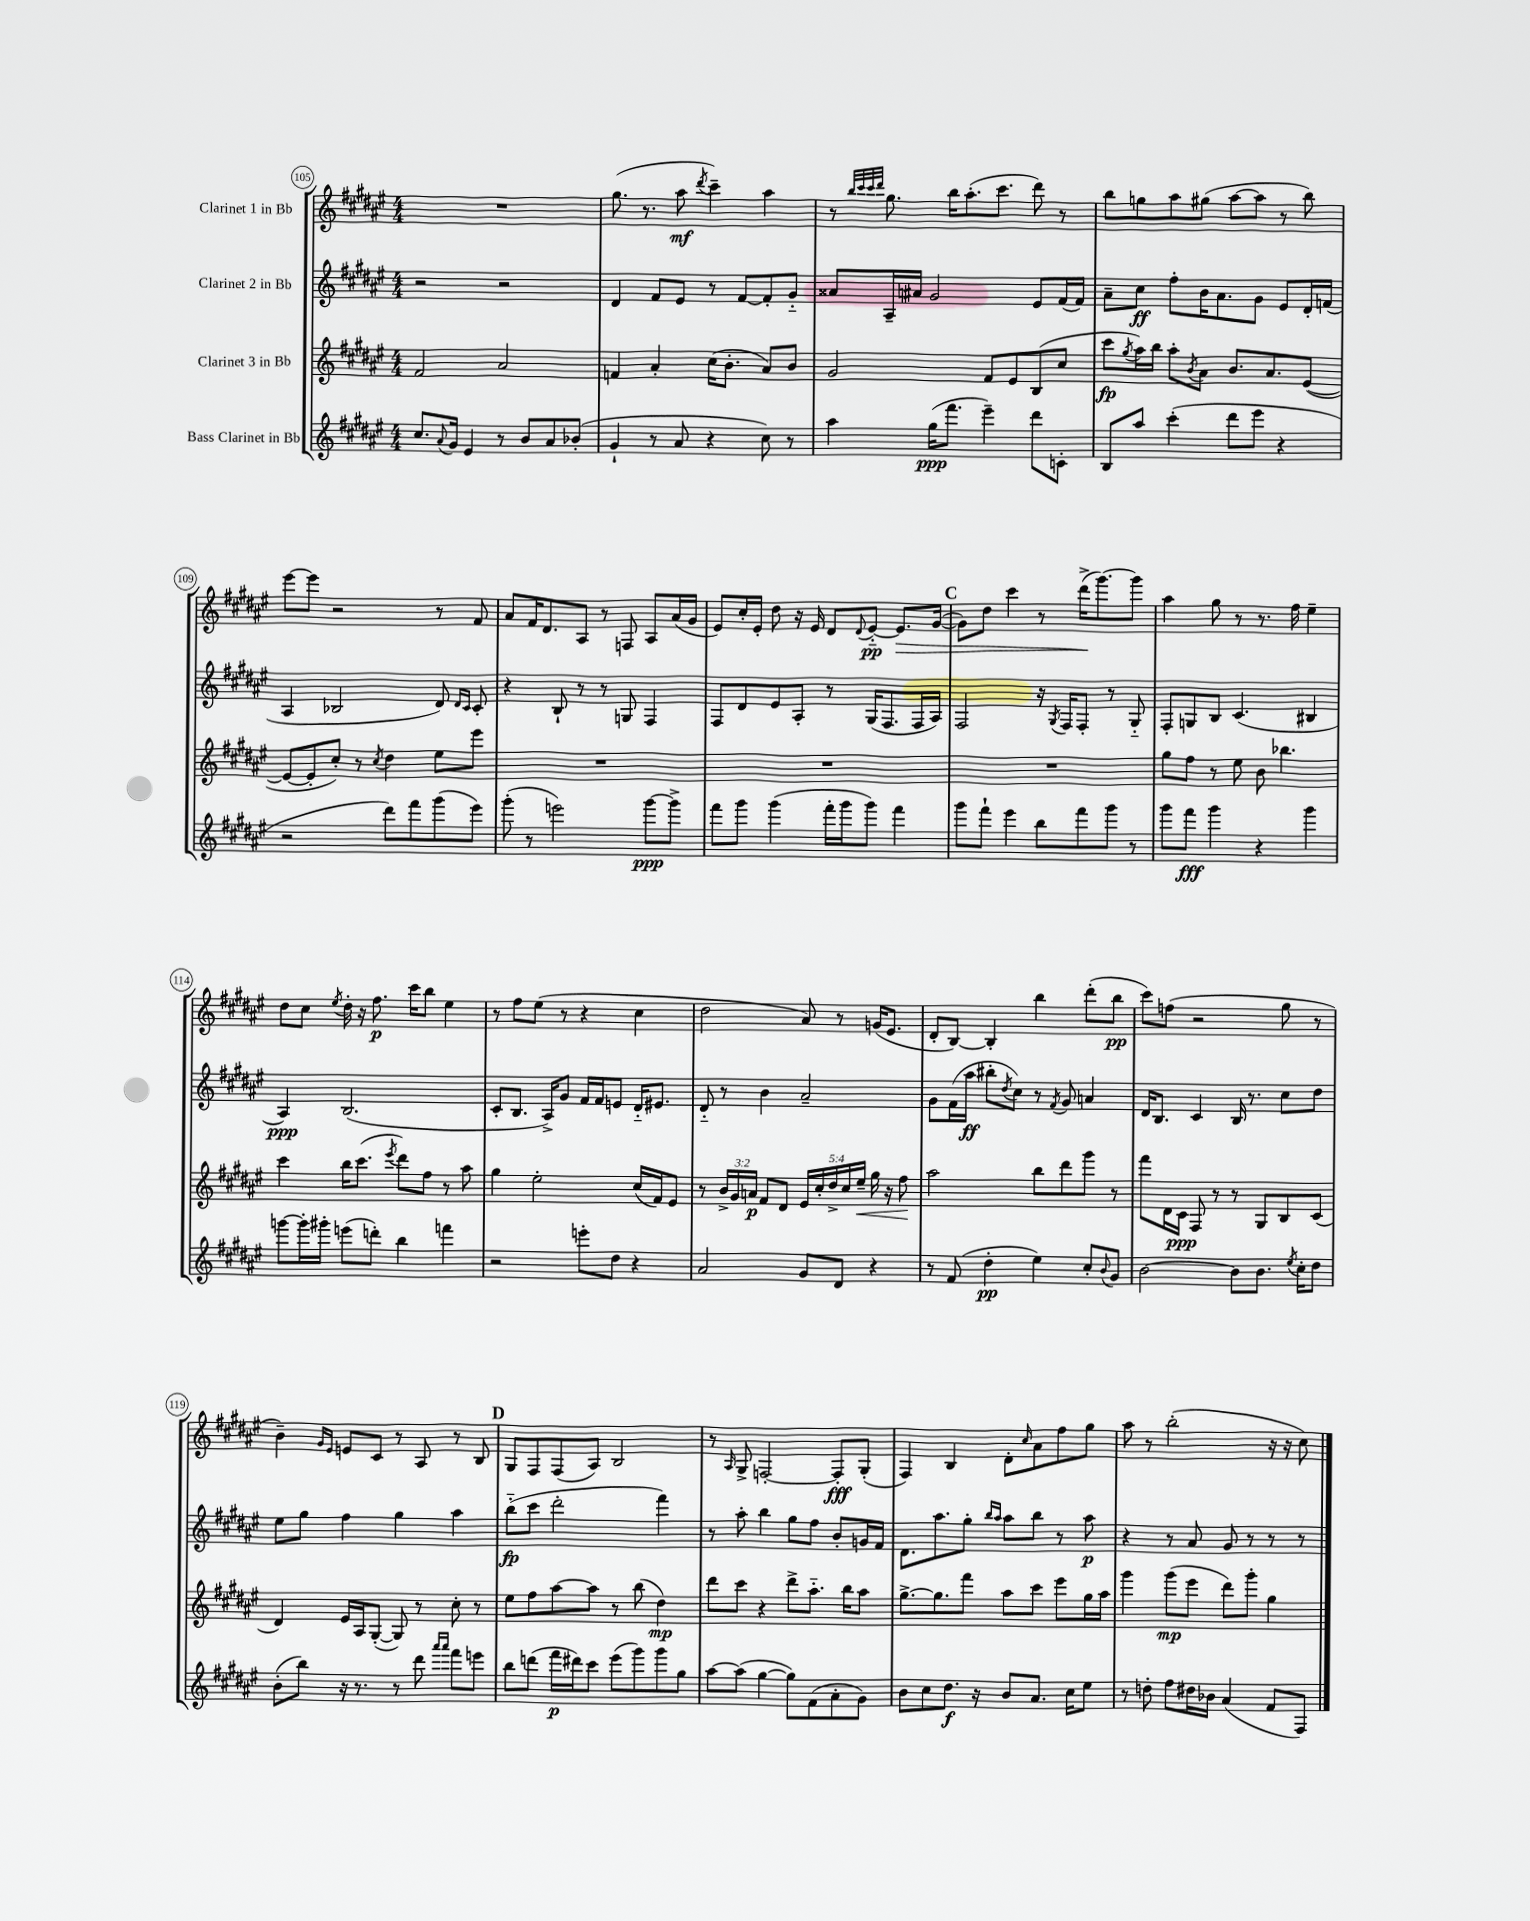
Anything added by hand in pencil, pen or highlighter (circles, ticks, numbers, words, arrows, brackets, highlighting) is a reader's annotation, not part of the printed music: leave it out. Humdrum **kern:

**kern	**kern	**kern	**kern
*staff4	*staff3	*staff2	*staff1
*clefG2	*clefG2	*clefG2	*clefG2
*k[f#c#g#d#a#e#]	*k[f#c#g#d#a#e#]	*k[f#c#g#d#a#e#]	*k[f#c#g#d#a#e#]
*M4/4	*M4/4	*M4/4	*M4/4
8.cc#/L	2f#/	2r	1r
8qqa#/	.	.	.
16g#/Jk	.	.	.
4e#/	.	.	.
8r	2a#/	2r	.
8b/L	.	.	.
8a#/	.	.	.
(8b-'/J	.	.	.
=	=	=	=
4g#`/	4f/	4d#/	(8.gg#\
.	.	.	8.r
8r	4a#'/	8f#/L	.
8a#/	.	8e#/J	8aa#\
.	.	.	8qddd#/
4r	(16cc#\LK	8r	4ccc#~\)
.	8.b'\J	.	.
.	.	[8f#/L	.
8cc#\)	8a#/L)	8f#'/]	4aa#\
8r	8b/J	8g#'~/J	.
=	=	=	=
4aa#\	2g#/	8a##/L	8r
.	.	.	32qqbb/LLL
.	.	.	32qqccc#/
.	.	.	32qqccc#/
.	.	.	32qqddd#/JJJ
.	.	16A#~/L	8.gg#\
.	.	16a#/JJ	.
(16gg#\LK	.	2g#/	.
8.fff#\J	.	.	16bb\LK
.	.	.	(8.aa#'\
4eee#~\)	8f#/L	.	.
.	.	.	8.ccc#\J
.	8e#/	.	.
8ddd#\L	(8B/	8e#/L	8ddd#\)
8c'\J	8cc#/J	(16f#/L	8r
.	.	16f#/JJ)	.
=	=	=	=
8B/L	8ccc#\L	8a#~\L	8bb\L
.	8qgg#/	.	.
8aa#/J	16aa#\L)	8cc#\J	8gg\
.	16bb\JJ	.	.
(4ccc#'\	8aa#'\L	8ff#'\L	8aa#\
.	8qb/	.	.
.	8a#\J	16b\K	(8gg#\J
.	.	8.a#\	.
8ddd#\L	8.b/L	.	[8aa#\L
8eee#\J	.	8g#\J	8aa#\]J
.	8.a#/	.	.
4r	.	8e#/L	8r
.	([8e#/J	16d#'/L	8bb\)
.	.	(16f/JJ	.
=	=	=	=
2r	8e#/_L	4A#/	[8eee#\L
.	8e#'/]	.	8eee#\]J
.	8cc#'/J)	2B-/	2r
.	8r	.	.
.	8qcc#/	.	.
8ddd#\L)	4dd#\	.	.
8fff#\	.	.	.
(8ggg#\	8ee#\L	8d#/)	8r
.	.	16qqd#/LL	.
.	.	16qqc#/JJ	.
8eee#\J)	8eee#\J	8c#'/	8f#/
=	=	=	=
(8ggg#'\	1r	4r	8a#/L
8r	.	.	16f#/K
.	.	.	8.d#/
2eee\)	.	8B`/	.
.	.	8r	8A#/J
.	.	8r	8r
.	.	8G/	8F/
[8ggg#\L	.	4F#/	8A#/L
8ggg#^\]J	.	.	(16a#/L
.	.	.	16g#/JJ
=	=	=	=
8fff#\L	1r	8F#/L	8e#/L)
8ggg#\J	.	8d#/	16cc#'/L
.	.	.	16e#'/JJ
(4ggg#\	.	8e#/	8dd#\
.	.	8A#'/J	16r
.	.	.	16e#/
16fff#'\LL	.	8r	8d#/L
16ggg#\J	.	.	.
.	.	.	8qqd#/
8ggg#\J)	.	(16G#/LK	[8e#'~/J
.	.	8.F#/	.
4fff#\	.	.	8.e#/]L
.	.	16F#/L	.
.	.	16A#/JJ)	([16g#/Jk
=	=	=	=
8ggg#\L	1r	2F#/	8g#\]L)
8fff#`\J	.	.	8dd#\J
4eee#\	.	.	4ccc#\
8bb\L	.	16r	8r
.	.	8qG#/	.
.	.	16F#/LK	.
8fff#\	.	8F#'/J	(16ddd#^\LK
.	.	.	[8.ggg#\)
8ggg#\J	.	8r	.
8r	.	8G#'~/	8ggg#\]J
=	=	=	=
8ggg#\L	8gg#\L	8F#'/L	4aa#\
8fff#\J	8ff#\J	8G/	.
4ggg#\	8r	8B/J	8gg#\
.	8ee#\	(4.c#/	8r
4r	8b\	.	8.r
.	4.bb-\	.	.
.	.	.	16ff#\
4ggg#\	.	4B#/	4ee#~\
=	=	=	=
[8ggg\L	4ccc#\	4A#/)	8dd#\L
16ggg'\]L	.	.	8cc#\J
16ggg#'\JJ	.	.	.
.	.	.	8qee#/
(8eee\L	16bb\LK	(2.B/	16dd#'\
.	(8.ccc#\J	.	16r
8ddd'\J)	.	.	8.ff#\
.	8qeee#/	.	.
4bb\	8ddd#\L)	.	.
.	.	.	16ccc#\LK
.	8ff#\J	.	8bb\J
4fff\	8r	.	4ee#\
.	8aa#\	.	.
=	=	=	=
2r	4gg#\	8c#'/L	8r
.	.	8.B/J	8ff#\L
.	2ee#'\	.	(8ee#\J
.	.	16A#^/LK)	.
.	.	8g#/J	8r
8eee'\L	.	16f#/LL	4r
.	.	16f#/J	.
8dd#\J	.	8e/J	.
4r	(16cc#/LL	16d#'~/LK	4cc#\
.	16f#/J)	8.e#/J	.
.	8e#/J	.	.
=	=	=	=
2a#/	8r	8d#'~/	2dd#\
.	24b^/LL	8r	.
.	24g#/	.	.
.	24a/JJ	.	.
.	8f#/L	4b\	.
.	8d#/J	.	.
8g#/L	20e#/LL	2a#~/	8a#/)
.	20cc#'/	.	.
.	20dd#^/	.	.
8d#/J	.	.	8r
.	20cc#/	.	.
.	20ee#~/JJ	.	.
4r	16gg#\	.	(16g/LK
.	16r	.	8.e#/J
.	8ff#\	.	.
=	=	=	=
8r	2aa#\	8g#\L	8d#'/L
(8f#/	.	(16f#\L	[8B/J)
.	.	16aa#\JJ	.
4dd#'\	.	8bb#'\L	4B'/]
.	.	8qdd#/	.
.	.	8cc#\J)	.
4ee#\)	8bb\L	8r	4bb\
.	.	8qf#/	.
.	8ddd#\	8g#/	.
8cc#'/L	8ggg#\J	4a/	(8ddd#'\L
8qqb/	.	.	.
8g#/J	8r	.	8bb\J
=	=	=	=
[2b\	8fff#\L	16d#/LK	8ccc#\L)
.	.	8.B/J	.
.	16d#\L	.	(8ff\J
.	16c#\JJ	.	.
.	8F#/	4c#/	2r
.	8r	.	.
8b\]L	8r	16B/	.
.	.	8.r	.
8.b\J	8G#/L	.	.
.	8B/	8cc#\L	8gg#\
8qee#/	.	.	.
16cc#'\LK	.	.	.
8dd#\J	(8c#/J	8dd#\J	8r
=	=	=	=
(8b'\L	4d#/)	8ee#\L	4b~\)
8bb\J)	.	8gg#\J	.
.	.	.	16qqg#/LL
.	.	.	16qqe#/JJ
16r	16e#/LL	4ff#\	8e/L
8.r	16A#/J	.	.
.	([8G#'/J	.	8c#/J
8r	8G#/])	4gg#\	8r
8ddd#\	8r	.	8A#/
16qqaaa#/LL	.	.	.
16qqaaa#/JJ	.	.	.
8fff#\L	8cc#'\	4aa#\	8r
8eee\J	8r	.	8B/
=	=	=	=
8bb\L	8ee#\L	(8bb'~\L	8G#/L
(8ddd\J	8ff#\	8ccc#\J	8F#/
16fff#\LL	[8aa#\	2ddd#'\	(8F#/
16ddd#\J)	.	.	.
8ccc#\J	8aa#\]J	.	8A#/J)
(8eee#\L	8r	.	2B/
8ggg#\)	(8bb\	.	.
8ggg#\	4dd#\)	4fff#\)	.
8gg#\J	.	.	.
=	=	=	=
[8aa#\L	8ddd#\L	8r	8r
.	.	.	16qqA#/
(8aa#\]J	8ccc#\J	8aa#'\	8G#^/
[4gg#\	4r	4bb\	[2F'/
8gg#\]L)	8ddd#^\L	8gg#\L	.
(8f#\	8.aa#'~\J	8ff#\J	.
8a#'\	.	8b'/L	8F'/]L
.	16bb\LK	.	.
8g#\J)	8aa#\J	16g/L	(8G#'/J
.	.	16f#/JJ	.
=	=	=	=
8b\L	[8.gg#^\L	8.d#\L	4F#/)
8cc#\	.	.	.
.	8.gg#\]	8.aa#\	.
8.dd#\J	.	.	4B/
.	8fff#\J	8gg#'\J	.
16r	.	.	.
.	.	16qqbb/LL	.
.	.	16qqaa#/JJ	.
8b/L	8aa#\L	8aa#\L	8d#'\L
.	.	.	16qqcc#/
8.a#/J	8ccc#\J	8bb\J	8a#\
.	8eee#\L	8r	8ff#\
16cc#\LK	.	.	.
8ee#\J	16gg#\L	8aa#\	8gg#\J
.	16aa#\JJ	.	.
=	=	=	=
8r	4ggg#\	4r	8aa#\
8dd'\	.	.	8r
8ff#\L	(8ggg#\L	8r	(2bb'\
16dd#\L	8eee#\J	8a#/	.
16b-\JJ	.	.	.
(4a#/	8ddd#\L)	8g#/	.
.	8ggg#'\J	8r	.
8f#/L	4gg#\	8r	16r
.	.	.	16r
8F#/J)	.	8r	8cc#\)
==	==	==	==
*-	*-	*-	*-
